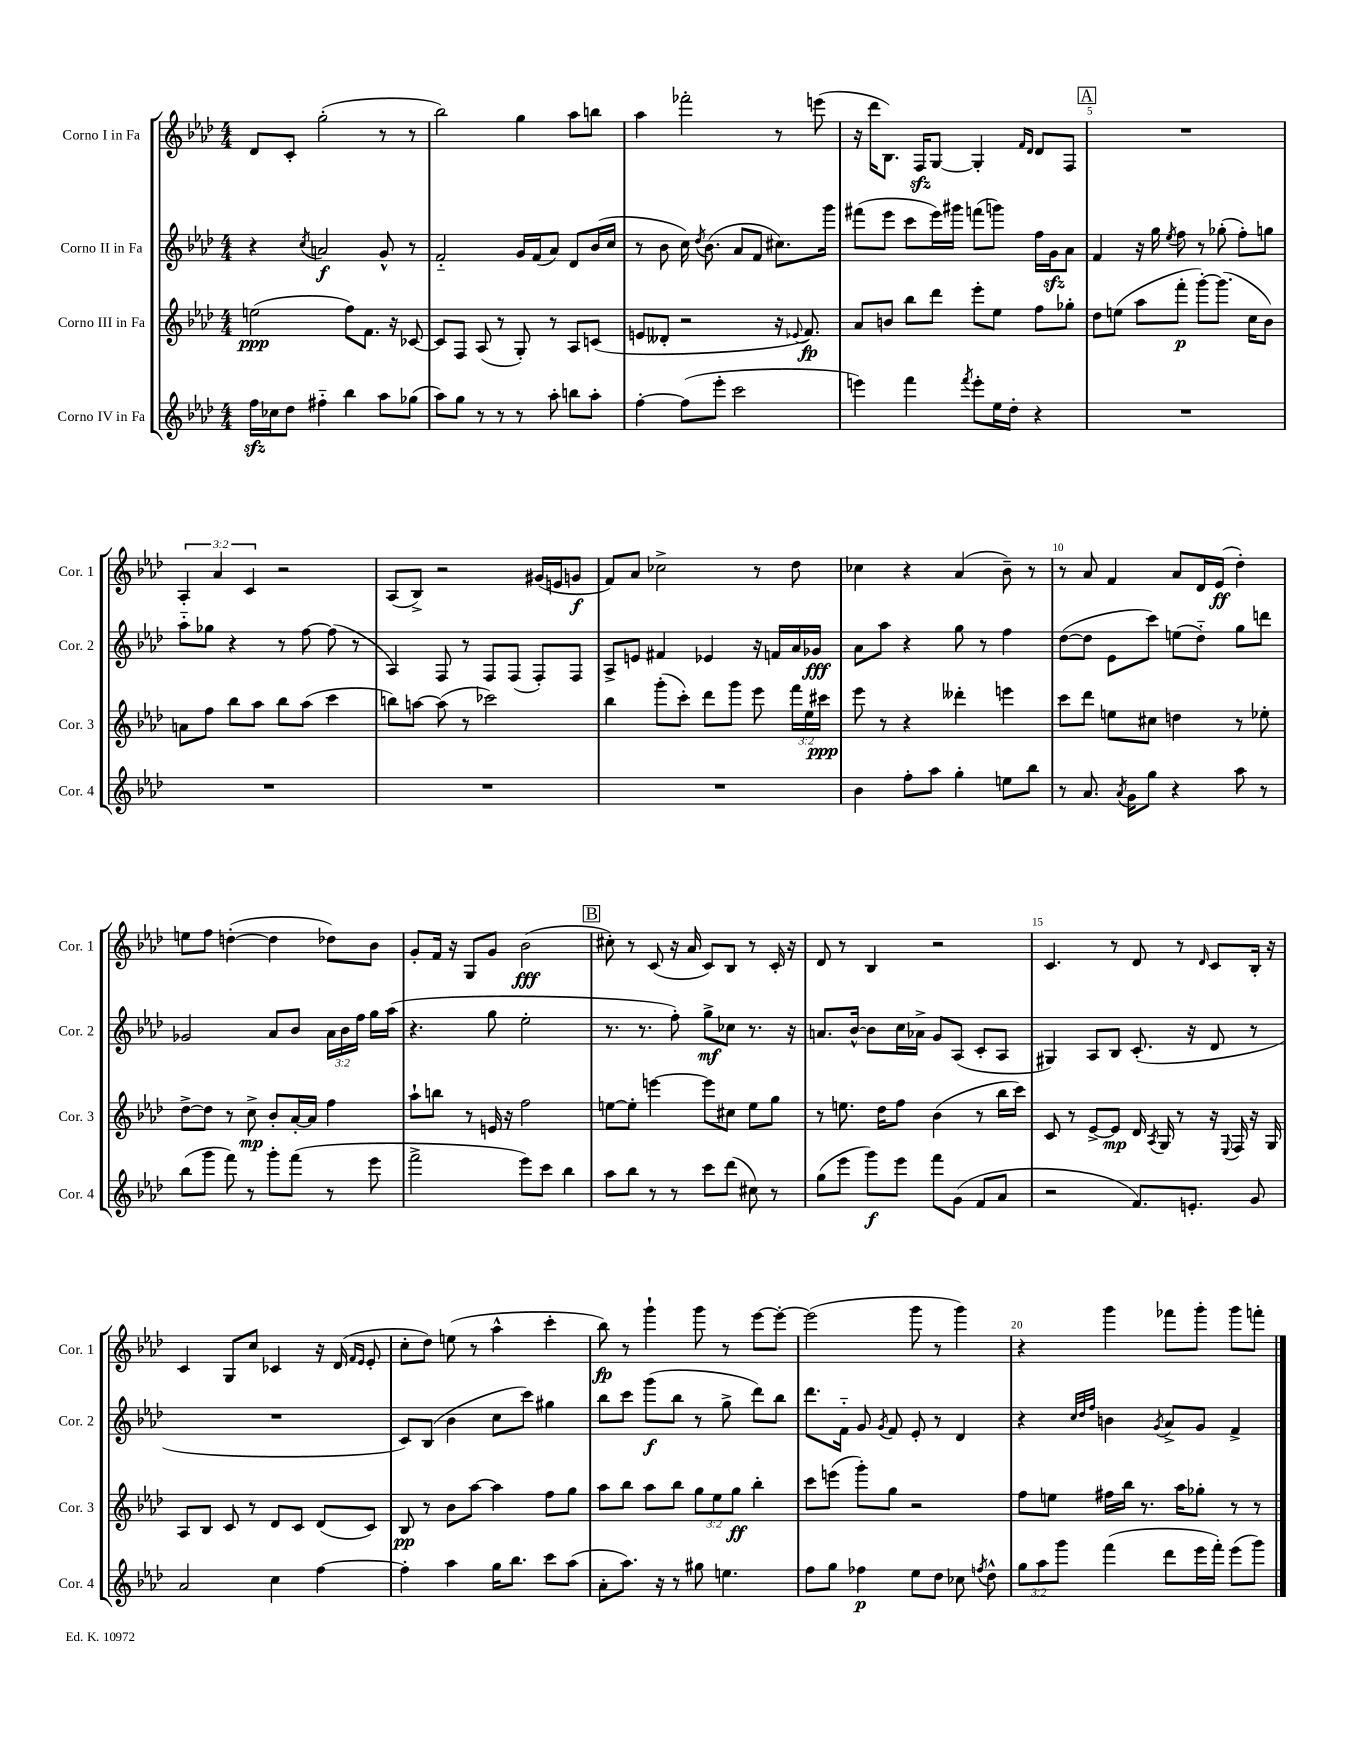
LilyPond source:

<<
\new StaffGroup <<
\new Staff = "s0" \with { instrumentName = "Corno I in Fa" shortInstrumentName = "Cor. 1" } {
    \clef treble \key aes \major \numericTimeSignature \time 4/4 \override Staff.TupletNumber.text = #tuplet-number::calc-fraction-text
    \autoBeamOff des'8[ c'8]-. g''2-.( r8 r8 |
    bes''2) g''4 aes''8[ b''8] |
    aes''4 fes'''2-. r8 e'''8( |
    r16 des'''16[ bes8.]) f16[\sfz g8]~ g4-. \grace { f'16[ des'16] } des'8[ f8] |
    \mark \markup { \box "A" } R1 |
    \tuplet 3/2 { aes4-. aes'4 c'4 } r2 |
    aes8[( bes8]->) r2 gis'16[( e'16 g'8]\f |
    f'8[) aes'8] ces''2-> r8 des''8 |
    ces''4 r4 aes'4( bes'8--) r8 |
    r8 aes'8 f'4 aes'8[ des'16 ees'16]\ff( des''4-.) |
    e''8[ f''8] d''4~-.( d''4 des''8[) bes'8] |
    g'8[-. f'16] r16 g8[ g'8] bes'2\fff( |
    \mark \markup { \box "B" } cis''8-.) r8 c'8( r16 aes'16 c'8[) bes8] r8 c'16-. r16 |
    des'8 r8 bes4 r2 |
    c'4. r8 des'8 r8 \grace { des'16 } c'8[ bes16]-. r16 |
    c'4 g8[ c''8] ces'4 r16 des'16( \grace { f'16[ ees'16] } ees'8-. |
    c''8[-. des''8]) e''8( r8 aes''4-^ c'''4-. |
    bes''8\fp) r8 g'''4-! g'''8 r8 ees'''8[~ ees'''8]~-. |
    ees'''2( g'''8 r8 g'''4) |
    r4 g'''4 fes'''8[ g'''8]-. g'''8[ f'''8]-. \bar "|." |
}
\new Staff = "s1" \with { instrumentName = "Corno II in Fa" shortInstrumentName = "Cor. 2" } {
    \clef treble \key aes \major \numericTimeSignature \time 4/4 \override Staff.TupletNumber.text = #tuplet-number::calc-fraction-text
    \autoBeamOff r4 \acciaccatura { c''8 } a'2\f g'8-^ r8 |
    f'2-_ g'16[ f'16( aes'8]) des'8[ bes'16( c''16] |
    r8 bes'8 c''16) \acciaccatura { des''8 } bes'8.( aes'8[ f'8] cis''8.[) g'''16] |
    fis'''8[( ees'''8] c'''8[ ees'''16) gis'''16] f'''8[( g'''8]) f''16[ g'16\sfz aes'8] |
    \mark \markup { \box "A" } f'4 r16 g''16 \acciaccatura { ees''8 } f''8 r8 ges''8-.( f''8[-.) g''8] |
    aes''8[-_ ges''8] r4 r8 f''8~ f''8( r8 |
    aes4) f8 r8 f8[ f8]( f8[-.) f8] |
    aes8[-> e'8] fis'4 ees'4 r16 f'16[ aes'16 ges'16]\fff |
    aes'8[ aes''8] r4 g''8 r8 f''4 |
    des''8[~( des''8] ees'8[ c'''8]) e''8[( des''8]-_) g''8[ d'''8] |
    ges'2 aes'8[ bes'8] \tuplet 3/2 { aes'16[ bes'16 f''16] } g''16[ aes''16]( |
    r4. g''8 ees''2-. |
    \mark \markup { \box "B" } r8. r8. f''8-.) g''8[->\mf ces''8] r8. r16 |
    a'8.[ bes'16]~-^ bes'8[ c''16 aes'16]-> g'8[ aes8]( c'8[-. aes8] |
    gis4) aes8[ bes8] c'8.-.( r16 des'8 r8 |
    R1 |
    c'8[) bes8]( bes'4 c''8[ c'''8]) gis''4 |
    bes''8[ c'''8] g'''8[\f( bes''8] r8 g''8-> des'''8[) bes''8] |
    des'''8.[ f'16]-_ g'8 \acciaccatura { g'8 } f'8 ees'8-. r8 des'4 |
    r4 \grace { c''32[ des''32 f''32] } b'4 \acciaccatura { g'8 } aes'8[-> g'8] f'4-> \bar "|." |
}
\new Staff = "s2" \with { instrumentName = "Corno III in Fa" shortInstrumentName = "Cor. 3" } {
    \clef treble \key aes \major \numericTimeSignature \time 4/4 \override Staff.TupletNumber.text = #tuplet-number::calc-fraction-text
    \autoBeamOff e''2\ppp( f''8[) f'8.] r16 ces'8~ |
    ces'8[ f8] aes8( r8 g8-.) r8 aes8[ c'8]( |
    e'8[ deses'8]-. r2 r16 \appoggiatura { ees'8 } f'8.\fp) |
    aes'8[ b'8] bes''8[ des'''8] ees'''8[-. ees''8] f''8[ ges''8]-. |
    \mark \markup { \box "A" } des''8[ e''8]( aes''8[ f'''8]-.\p g'''8[~-.) g'''8.]( c''16[ bes'8]) |
    a'8[ f''8] bes''8[ aes''8] bes''8[ aes''8]( c'''4 |
    b''8[) a''8]~ a''8( r8 ces'''2) |
    bes''4 g'''8[-.( c'''8]-.) des'''8[ g'''8] ees'''8 \tuplet 3/2 { f'''16[ ees''16 cis'''16]\ppp } |
    ees'''8 r8 r4 deses'''4-. e'''4 |
    c'''8[ des'''8] e''8[ cis''8] d''4 r8 ees''8-. |
    des''8[~-> des''8] r8 c''8->\mp bes'8[-. aes'16~-. aes'16] f''4 |
    aes''8[-! b''8] r8 e'16 r16 f''2 |
    \mark \markup { \box "B" } e''8[~ e''8]-. e'''4~ e'''8[ cis''8] e''8[ g''8] |
    r8 e''8. des''16[ f''8] bes'4( r8 bes''16[ c'''16]) |
    c'8 r8 ees'8[~-> ees'8]\mp des'16 \acciaccatura { aes8 } g16 r8 r16 \appoggiatura { ees8 } f16 r16 g16 |
    aes8[ bes8] c'8 r8 des'8[ c'8] des'8[( c'8]) |
    bes8\pp r8 bes'8[ aes''8]~ aes''4 f''8[ g''8] |
    aes''8[ bes''8] aes''8[ bes''8] \tuplet 3/2 { g''8[ ees''8 g''8]\ff } bes''4-. |
    c'''8[ e'''8]( g'''8[-.) g''8] r2 |
    f''8[ e''8] fis''16[ bes''16] r8. aes''16[ ges''8]-. r8 r8 \bar "|." |
}
\new Staff = "s3" \with { instrumentName = "Corno IV in Fa" shortInstrumentName = "Cor. 4" } {
    \clef treble \key aes \major \numericTimeSignature \time 4/4 \override Staff.TupletNumber.text = #tuplet-number::calc-fraction-text
    \autoBeamOff f''16[\sfz ces''16 des''8] fis''4-_ bes''4 aes''8[ ges''8]( |
    aes''8[) g''8] r8 r8 r8 aes''8-. b''8[ aes''8]-. |
    f''4~-. f''8[( ees'''8]-. c'''2 |
    e'''4) f'''4 \acciaccatura { f'''8 } e'''8[-. ees''16 des''16]-. r4 |
    \mark \markup { \box "A" } R1 |
    R1 |
    R1 |
    R1 |
    bes'4 f''8[-. aes''8] g''4-. e''8[ bes''8] |
    r8 aes'8. \acciaccatura { aes'8 } g'16[ g''8] r4 aes''8 r8 |
    bes''8[( g'''8] f'''8) r8 g'''8[-. f'''8]( r8 ees'''8 |
    f'''2-> ees'''8[) c'''8] bes''4 |
    \mark \markup { \box "B" } aes''8[ bes''8] r8 r8 c'''8[ des'''8]( cis''8) r8 |
    g''8[( ees'''8] g'''8[\f) ees'''8] f'''8[ g'8]( f'8[ aes'8] |
    r2 f'8.[) e'8.]-. g'8 |
    aes'2 c''4 f''4~ |
    f''4-. aes''4 g''16[ bes''8.] c'''8[ aes''8]( |
    aes'8[-. aes''8.]) r16 r8 gis''8 e''4. |
    f''8[ g''8] fes''4\p ees''8[ des''8] ces''8 \acciaccatura { f''8 } des''8-^ |
    \tuplet 3/2 { g''8[ aes''8 g'''8] } f'''4( des'''8[ ees'''16 f'''16]-.) ees'''8[( g'''8]) \bar "|." |
}
>>
>>
\layout { \context { \Score \override BarNumber.break-visibility = ##(#f #t #t) barNumberVisibility = #(every-nth-bar-number-visible 5) } }
